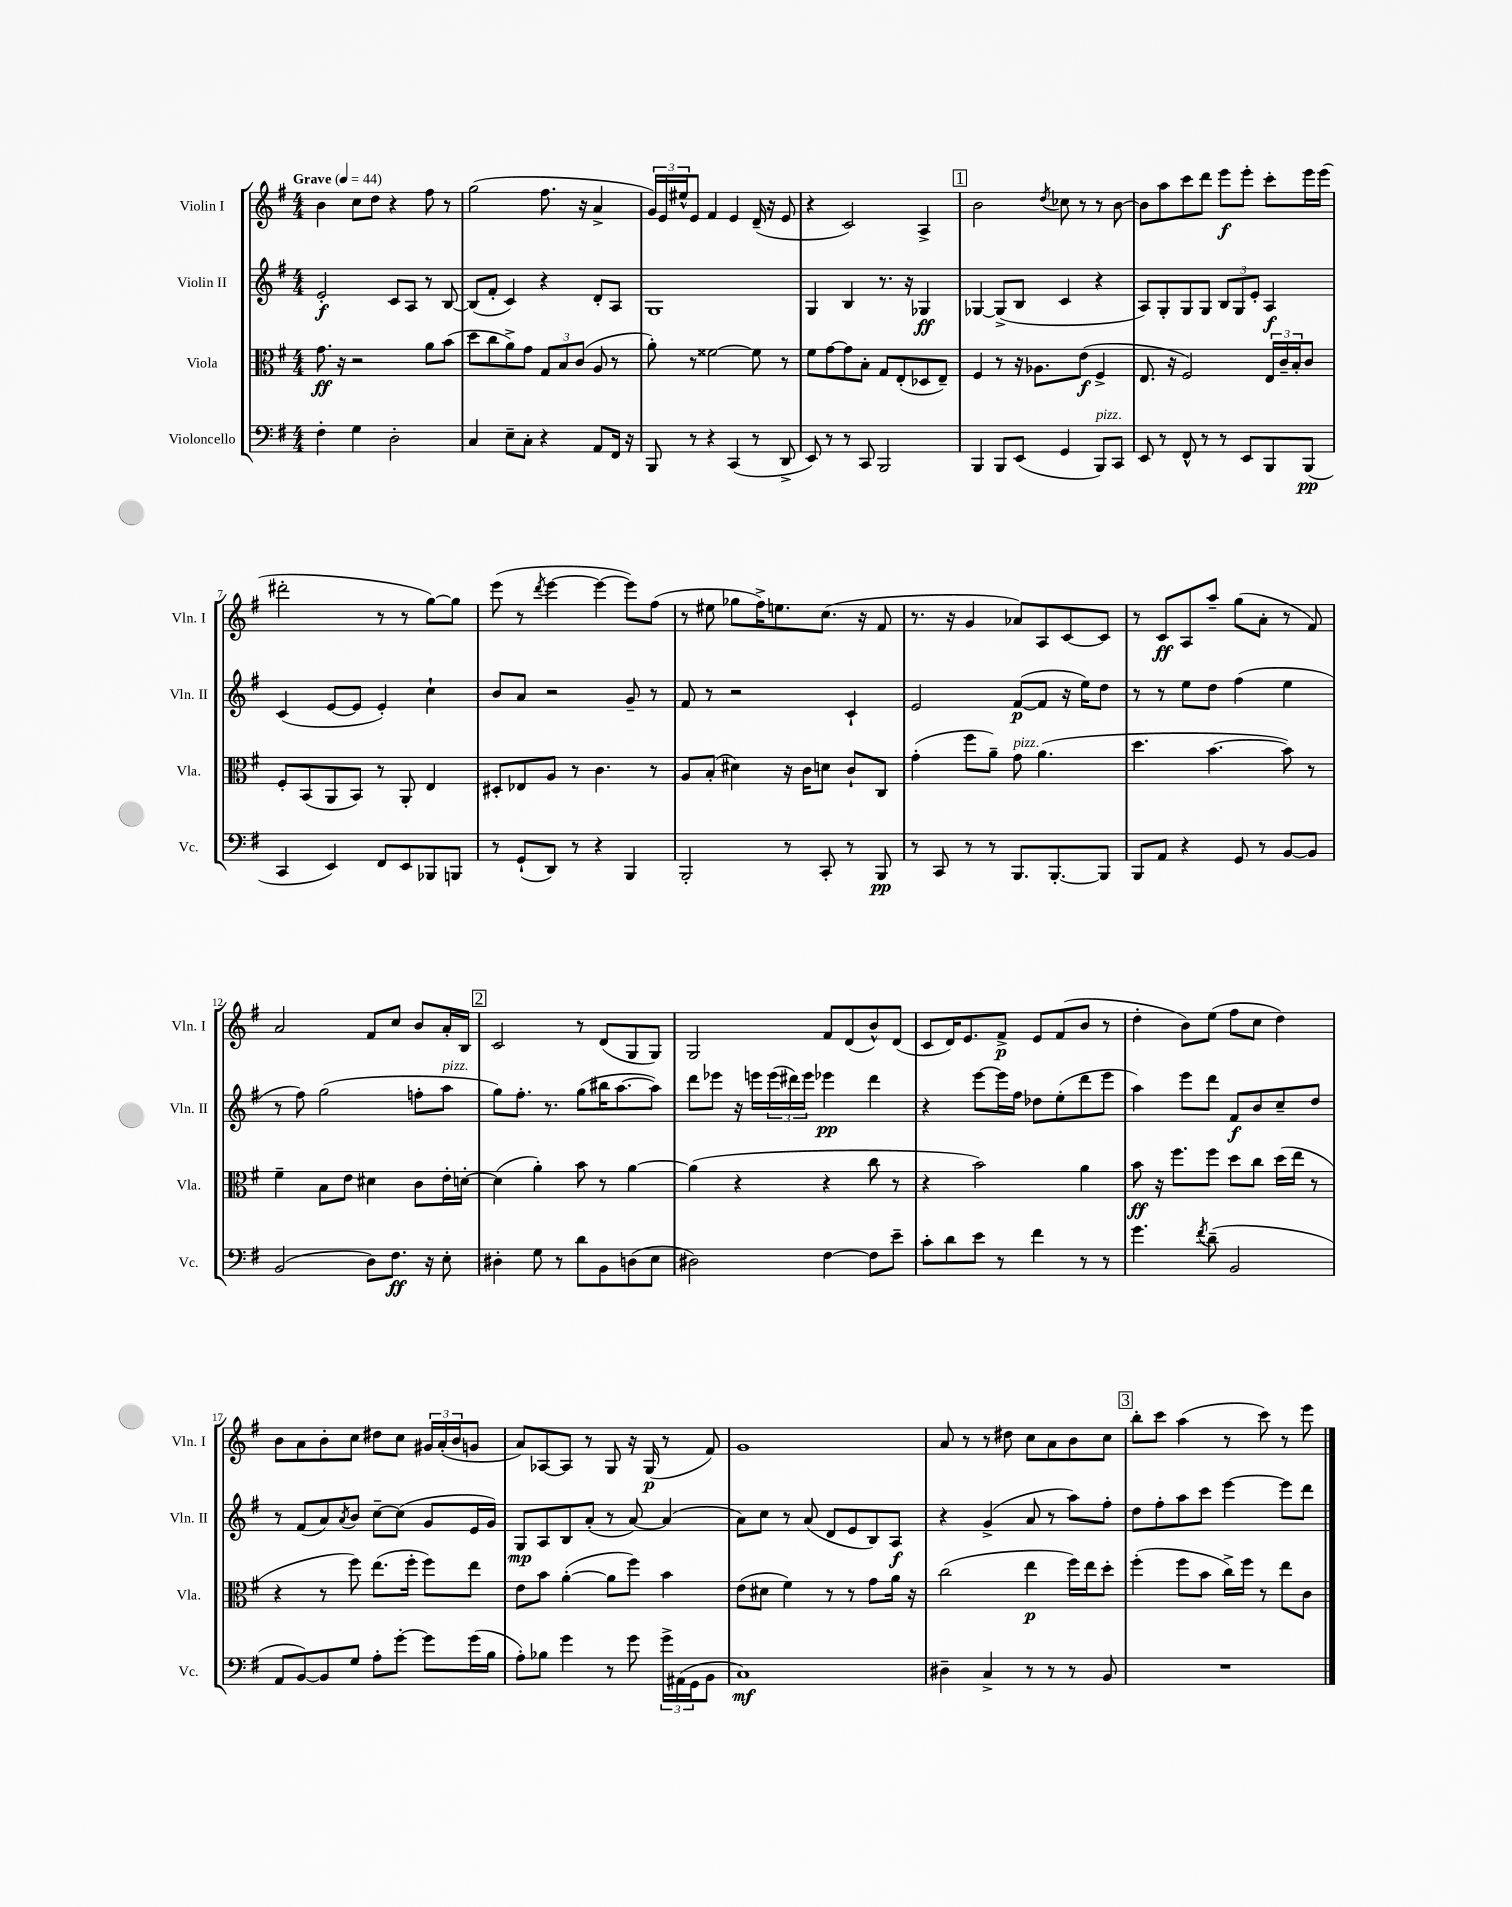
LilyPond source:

<<
\new StaffGroup <<
\new Staff = "s0" \with { instrumentName = "Violin I" shortInstrumentName = "Vln. I" } {
    \clef treble \key g \major \numericTimeSignature \time 4/4 \tempo "Grave" 4 = 44
    b'4 c''8 d''8 r4 fis''8 r8 |
    g''2( fis''8. r16 a'4-> |
    \tuplet 3/2 { g'16) e'16 eis''16-^ } e'8 fis'4 e'4 d'16--( r16 e'8 |
    r4 c'2) a4-> |
    \mark \markup { \box "1" } b'2 \acciaccatura { d''8 } ces''8 r8 r8 b'8~ |
    b'8 a''8 c'''8 d'''8 e'''8\f e'''8-. c'''8-. e'''16 e'''16( |
    dis'''2-. r8 r8 g''8~) g''8 |
    e'''8( r8 \acciaccatura { d'''8 } e'''4~ e'''4~ e'''8) fis''8( |
    r8 eis''8 ges''8 fis''16->) e''8. c''8.( r16 fis'8 |
    r8. r16 g'4 aes'8) a8 c'8~ c'8 |
    r8 c'8\ff a8 a''8-- g''8( a'8-. r8 fis'8) |
    a'2 fis'8 c''8 b'8 a'16-. b16 |
    \mark \markup { \box "2" } c'2 r8 d'8( g8 g8) |
    g2 fis'8 d'8( b'8-^) d'8( |
    c'8 d'16) e'8. fis'8->\p e'8 fis'8( b'8 r8 |
    d''4-. b'8) e''8( fis''8 c''8 d''4) |
    b'8 a'8 b'8-. c''8 dis''8 c''8 \tuplet 3/2 { gis'16 a'16-.( b'16 } g'8 |
    a'8) aes8~ aes8 r8 g8 r16 g16\p( r8 fis'8) |
    g'1 |
    a'8 r8 r8 dis''8 c''8 a'8 b'8 c''8 |
    \mark \markup { \box "3" } b''8-. c'''8 a''4( r8 c'''8) r8 e'''8 \bar "|." |
}
\new Staff = "s1" \with { instrumentName = "Violin II" shortInstrumentName = "Vln. II" } {
    \clef treble \key g \major \numericTimeSignature \time 4/4
    e'2-.\f c'8 a8 r8 b8~ |
    b8( fis'8-. c'4) r4 d'8-. a8 |
    g1 |
    g4 b4 r8. r16 ges4\ff |
    \mark \markup { \box "1" } ges4~ ges8->( b8 c'4 r4 |
    a8) g8-. g8 g8 \tuplet 3/2 { b8 g8 e'8-. } a4\f |
    c'4( e'8~ e'8 e'4-.) c''4-! |
    b'8 a'8 r2 g'8-- r8 |
    fis'8 r8 r2 c'4-! |
    e'2 fis'8~\p( fis'8 r16 e''16) d''8 |
    r8 r8 e''8 d''8 fis''4( e''4 |
    r8 fis''8) g''2( f''8-. a''8^\markup { \italic "pizz." } |
    \mark \markup { \box "2" } g''8) fis''8.-. r8. g''8( bis''16 a''8.~ a''8) |
    d'''8 ees'''8 r16 e'''16 \tuplet 3/2 { e'''16( dis'''16) e'''16 } ees'''4\pp dis'''4 |
    r4 e'''8~ e'''16 fis''16 des''8 e''8-.( d'''8 e'''8 |
    a''4) e'''8 d'''8 fis'8\f b'8 c''8-- d''8 |
    r8 fis'8( a'8) \acciaccatura { a'8 } b'8 c''8~-- c''8( g'8 e'16 g'16) |
    g8\mp a8 b8 a'8-.( r8 a'8~) a'4( |
    a'8) c''8 r8 a'8( d'8 e'8 b8) a8\f |
    r4 g'4->( a'8 r8 a''8) fis''8-. |
    \mark \markup { \box "3" } d''8 fis''8-. a''8 c'''8 e'''4~ e'''8 d'''8 \bar "|." |
}
\new Staff = "s2" \with { instrumentName = "Viola" shortInstrumentName = "Vla." } {
    \clef alto \key g \major \numericTimeSignature \time 4/4
    g'8.\ff r16 r2 a'8 b'8( |
    d''8 c''8 a'8->) g'8 \tuplet 3/2 { g8 b8 c'8( } a8 r8 |
    a'8-.) r8 fisis'2~ fisis'8 r8 |
    fis'8 g'8~ g'8 b8-. g8 e8-.( des8 e8--) |
    \mark \markup { \box "1" } fis4 r8 r16 aes8. e'8\f( fis4-> |
    e8. r16 fis2) \tuplet 3/2 { e16 c'16-- b16-. } c'8 |
    fis8-. b,8( a,8 b,8) r8 a,8-. e4 |
    dis8-. ees8 a8 r8 c'4. r8 |
    a8 b8-.( dis'4) r16 c'16 d'8 c'8-! c8 |
    g'4-.( fis''8 a'8--) g'8^\markup { \italic "pizz." } a'4.( |
    d''4. b'4.~ b'8) r8 |
    fis'4-- b8 e'8 dis'4 c'8 e'16-. d'16~-. |
    \mark \markup { \box "2" } d'4( a'4-.) b'8 r8 a'4~ |
    a'4( r4 r4 c''8 r8 |
    r4 b'2) a'4 |
    b'8\ff r16 fis''8. fis''8 d''8 c''8 d''16( e''16 r8 |
    r4 r8 fis''8) e''8.( fis''16-. fis''8) e''8 |
    e'8 b'8 a'4~-.( a'8 fis''8) b'4 |
    e'8( dis'8 fis'4) r8 r8 g'8 a'16 r16 |
    c''2( e''4\p fis''16) e''16 d''8-. |
    \mark \markup { \box "3" } fis''4-.( fis''8 b'8 c''16->) fis''16 r8 e''8 c'8 \bar "|." |
}
\new Staff = "s3" \with { instrumentName = "Violoncello" shortInstrumentName = "Vc." } {
    \clef bass \key g \major \numericTimeSignature \time 4/4
    fis4-. g4 d2-. |
    c4 e8-- c8-. r4 a,8 fis,16 r16 |
    b,,8 r8 r4 c,4( r8 d,8-> |
    e,8) r8 r8 c,8 b,,2 |
    \mark \markup { \box "1" } b,,4 b,,8 e,8( g,4 b,,8^\markup { \italic "pizz." }) c,8 |
    e,8 r8 fis,8-^ r8 r8 e,8 b,,8 b,,8\pp( |
    c,4 e,4) fis,8 e,8 bes,,8 b,,8 |
    r8 g,8-!( d,8) r8 r4 b,,4 |
    b,,2-. r8 c,8-. r8 b,,8\pp |
    r8 c,8 r8 r8 b,,8. b,,8.~-. b,,8 |
    b,,8 a,8 r4 g,8 r8 b,8~ b,8 |
    b,2( d8) fis8.\ff r16 e8-. |
    \mark \markup { \box "2" } dis4-. g8 r8 d'8 b,8 d8( e8 |
    dis2) fis4~ fis8 e'8-- |
    c'8-. d'8 e'8 r8 fis'4 r8 r8 |
    g'4. \acciaccatura { fis'8 } d'8--( b,2 |
    a,8 b,8~) b,8 g8 a8-. g'8~-. g'8 g'16( b16 |
    a8-.) bes8 g'4 r8 g'8 \tuplet 3/2 { g'16-> ais,16( g,16 } b,8 |
    c1\mf) |
    dis4-- c4-> r8 r8 r8 b,8 |
    \mark \markup { \box "3" } R1 \bar "|." |
}
>>
>>
